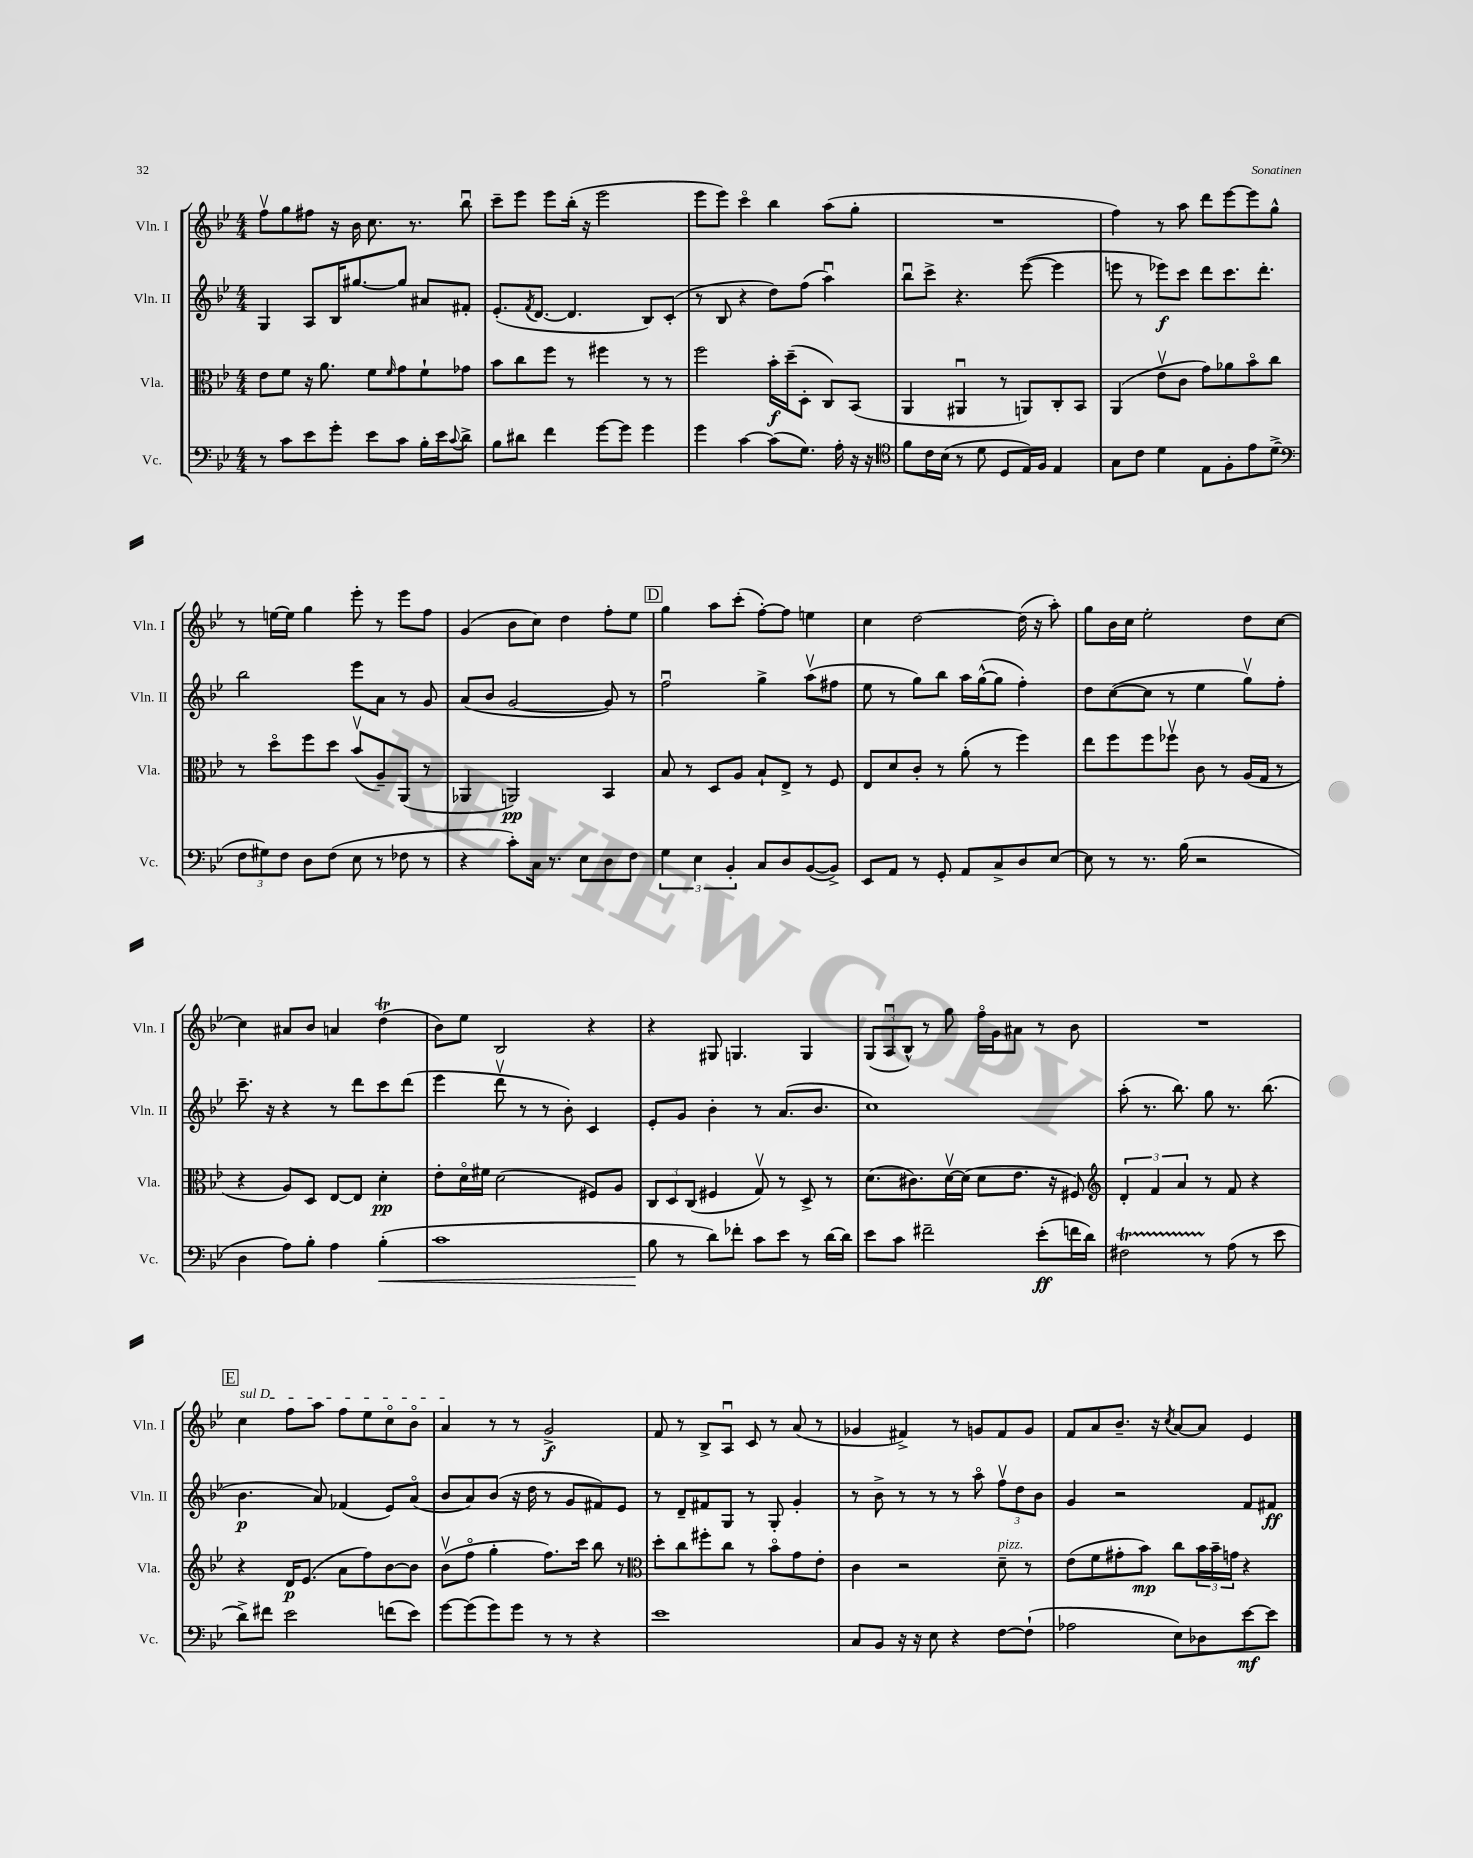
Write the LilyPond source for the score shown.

<<
\new StaffGroup <<
\new Staff = "s0" \with { instrumentName = "Vln. I" shortInstrumentName = "Vln. I" } {
    \clef treble \key bes \major \numericTimeSignature \time 4/4
    f''8\upbow g''8 fis''8 r16 bes'16 c''8. r8. bes''8\downbow |
    c'''8-- ees'''8 ees'''8 bes''16-.( r16 ees'''2 |
    ees'''8 ees'''8) c'''4\flageolet bes''4 a''8( g''8-. |
    R1 |
    f''4) r8 a''8 d'''8 ees'''8~ ees'''8 g''8-^ |
    r8 e''16~ e''16 g''4 ees'''8-. r8 ees'''8 f''8 |
    g'4( bes'8 c''8) d''4 f''8-. ees''8 |
    \mark \markup { \box "D" } g''4 a''8 c'''8-.( f''8~-.) f''8 e''4 |
    c''4 d''2~ d''16( r16 a''8-.) |
    g''8 bes'16 c''16 ees''2-. d''8 c''8~ |
    c''4 ais'8 bes'8 a'4 d''4\trill( |
    bes'8) ees''8 bes2 r4 |
    r4 gis8 g4. g4 |
    \tuplet 3/2 { g8( a8\downbow bes8-^) } r8 g''8 f''16\flageolet g'16 ais'8 r8 bes'8 |
    R1 |
    \mark \markup { \box "E" } \once \override TextSpanner.bound-details.left.text = \markup { \italic "sul D" } c''4\startTextSpan f''8 a''8 f''8 ees''8 c''8\flageolet bes'8\flageolet |
    a'4\stopTextSpan r8 r8 g'2->\f |
    f'8 r8 bes8-> a8\downbow c'8 r8 a'8( r8 |
    ges'4 fis'4->) r8 g'8 fis'8 g'8 |
    f'8 a'8 bes'8.-- r16 \acciaccatura { c''8 } a'8~ a'8 ees'4 \bar "|." |
}
\new Staff = "s1" \with { instrumentName = "Vln. II" shortInstrumentName = "Vln. II" } {
    \clef treble \key bes \major \numericTimeSignature \time 4/4
    g4 a8 bes16 gis''8.~ gis''8 ais'8 fis'8-. |
    ees'8.-.( \acciaccatura { f'8 } d'8.~ d'4. bes8) c'8-.( |
    r8 bes8 r4 d''8) f''8( a''4\downbow) |
    bes''8\downbow c'''8-> r4. ees'''8~( ees'''4 |
    e'''8 r8 ees'''8\f) c'''8 d'''8 c'''8. d'''8.-. |
    bes''2 ees'''8 a'8 r8 g'8 |
    a'8( bes'8 g'2~ g'8) r8 |
    \mark \markup { \box "D" } f''2\downbow g''4-> a''8\upbow( fis''8 |
    ees''8 r8 g''8) bes''8 a''16 g''16~-^( g''8 f''4-.) |
    d''8 c''8~( c''8 r8 ees''4 g''8\upbow) f''8-. |
    c'''8.-- r16 r4 r8 d'''8 c'''8 d'''8( |
    ees'''4 d'''8\upbow r8 r8 bes'8-.) c'4 |
    ees'8-. g'8 bes'4-. r8 a'8.( bes'8. |
    c''1) |
    a''8-.( r8. bes''8.) g''8 r8. bes''8.( |
    \mark \markup { \box "E" } bes'4.\p a'8) fes'4( ees'8) a'8\flageolet( |
    bes'8 a'8) bes'8( r16 d''16 r8 g'8 fis'8) ees'8 |
    r8 d'8-- fis'8 g8 r8 g8-. g'4-. |
    r8 bes'8-> r8 r8 r8 a''8\flageolet \tuplet 3/2 { f''8\upbow d''8 bes'8 } |
    g'4 r2 f'8 fis'8\ff \bar "|." |
}
\new Staff = "s2" \with { instrumentName = "Vla." shortInstrumentName = "Vla." } {
    \clef alto \key bes \major \numericTimeSignature \time 4/4
    ees'8 f'8 r16 a'8. f'8 \grace { f'16 } g'8 f'8-! ges'8 |
    bes'8 c''8 f''8 r8 fis''4 r8 r8 |
    f''2 bes'16-.\f d''16--( d8-. c8) bes,8( |
    a,4 ais,4\downbow r8 a,8) c8-. bes,8 |
    a,4( ees'8\upbow c'8 g'8) aes'8 bes'8\flageolet c''8 |
    r8 d''8\flageolet f''8 d''8 bes'8\upbow( a8--) a,8( r8 |
    aes,4 a,2\pp) bes,4 |
    \mark \markup { \box "D" } bes8 r8 d8 a8 bes8-! ees8-> r8 f8 |
    ees8 d'8 c'8-. r8 a'8-.( r8 f''4) |
    ees''8 f''8 f''8 fes''8\upbow c'8 r8 a16( g16 r8 |
    r4 a8) d8 ees8~ ees8 d'4-.\pp |
    ees'8-. d'16\flageolet fis'16 d'2( fis8) a8 |
    \tuplet 3/2 { c8 d8 c8( } fis4 g8\upbow) r8 d8-> r8 |
    d'8.( cis'8.) d'16~\upbow d'16( d'8 ees'8. r16 fis8) |
    \clef treble \tuplet 3/2 { d'4-. f'4 a'4 } r8 f'8 r4 |
    \mark \markup { \box "E" } r4 d'16\p ees'8.( a'8 f''8) bes'8~ bes'8 |
    bes'8\upbow( f''8\flageolet g''4-. f''8.) c'''16 bes''8 r8 |
    \clef alto d''8-. c''8 fis''8-. c''8 r8 bes'8\flageolet g'8 ees'8-. |
    c'4 r2 d'8--^\markup { \italic "pizz." } r8 |
    ees'8( f'8 gis'8-. bes'8\mp) c''8 \tuplet 3/2 { bes'16 bes'16-- g'16 } r4 \bar "|." |
}
\new Staff = "s3" \with { instrumentName = "Vc." shortInstrumentName = "Vc." } {
    \clef bass \key bes \major \numericTimeSignature \time 4/4
    r8 c'8 ees'8 g'8-. ees'8 c'8 bes16-. ees'16 \appoggiatura { c'8 } d'8-> |
    bes8 dis'8 f'4 g'8~ g'8 g'4 |
    g'4 c'4~ c'8( g8.) a16-. r16 r16 |
    \clef tenor f'8 c'16 bes16( r8 d'8 d8 ees16) f16 ees4 |
    g8 c'8 d'4 ees8 f8-. ees'8 d'8->( |
    \clef bass \tuplet 3/2 { f8 gis8) f8 } d8 f8( ees8 r8 fes8 r8 |
    r4 c'8-.) c16 r8. ees8 d8 f8 |
    \mark \markup { \box "D" } \tuplet 3/2 { g4 ees4 bes,4-. } c8 d8 bes,8~( bes,8->) |
    ees,8 a,8 r8 g,8-. a,8 c8-> d8 ees8~ |
    ees8 r8 r8. bes16( r2 |
    d4 a8) bes8-. a4 bes4-.\<( |
    c'1 |
    bes8\! r8 d'8) fes'8-. c'8 ees'8 r8 d'16~ d'16 |
    ees'8 c'8 fis'2-- ees'8-.\ff( f'16 d'16) |
    fis2\startTrillSpan r8\stopTrillSpan a8( r8 ees'8 |
    \mark \markup { \box "E" } d'8->) fis'8 ees'2 f'8( ees'8) |
    g'8~ g'8( g'8) g'8 r8 r8 r4 |
    ees'1 |
    c8 bes,8 r16 r16 ees8 r4 f8~ f8-!( |
    aes2 ees8) des8 ees'8~\mf ees'8 \bar "|." |
}
>>
>>
\layout { \context { \Score \remove "Bar_number_engraver" } }
